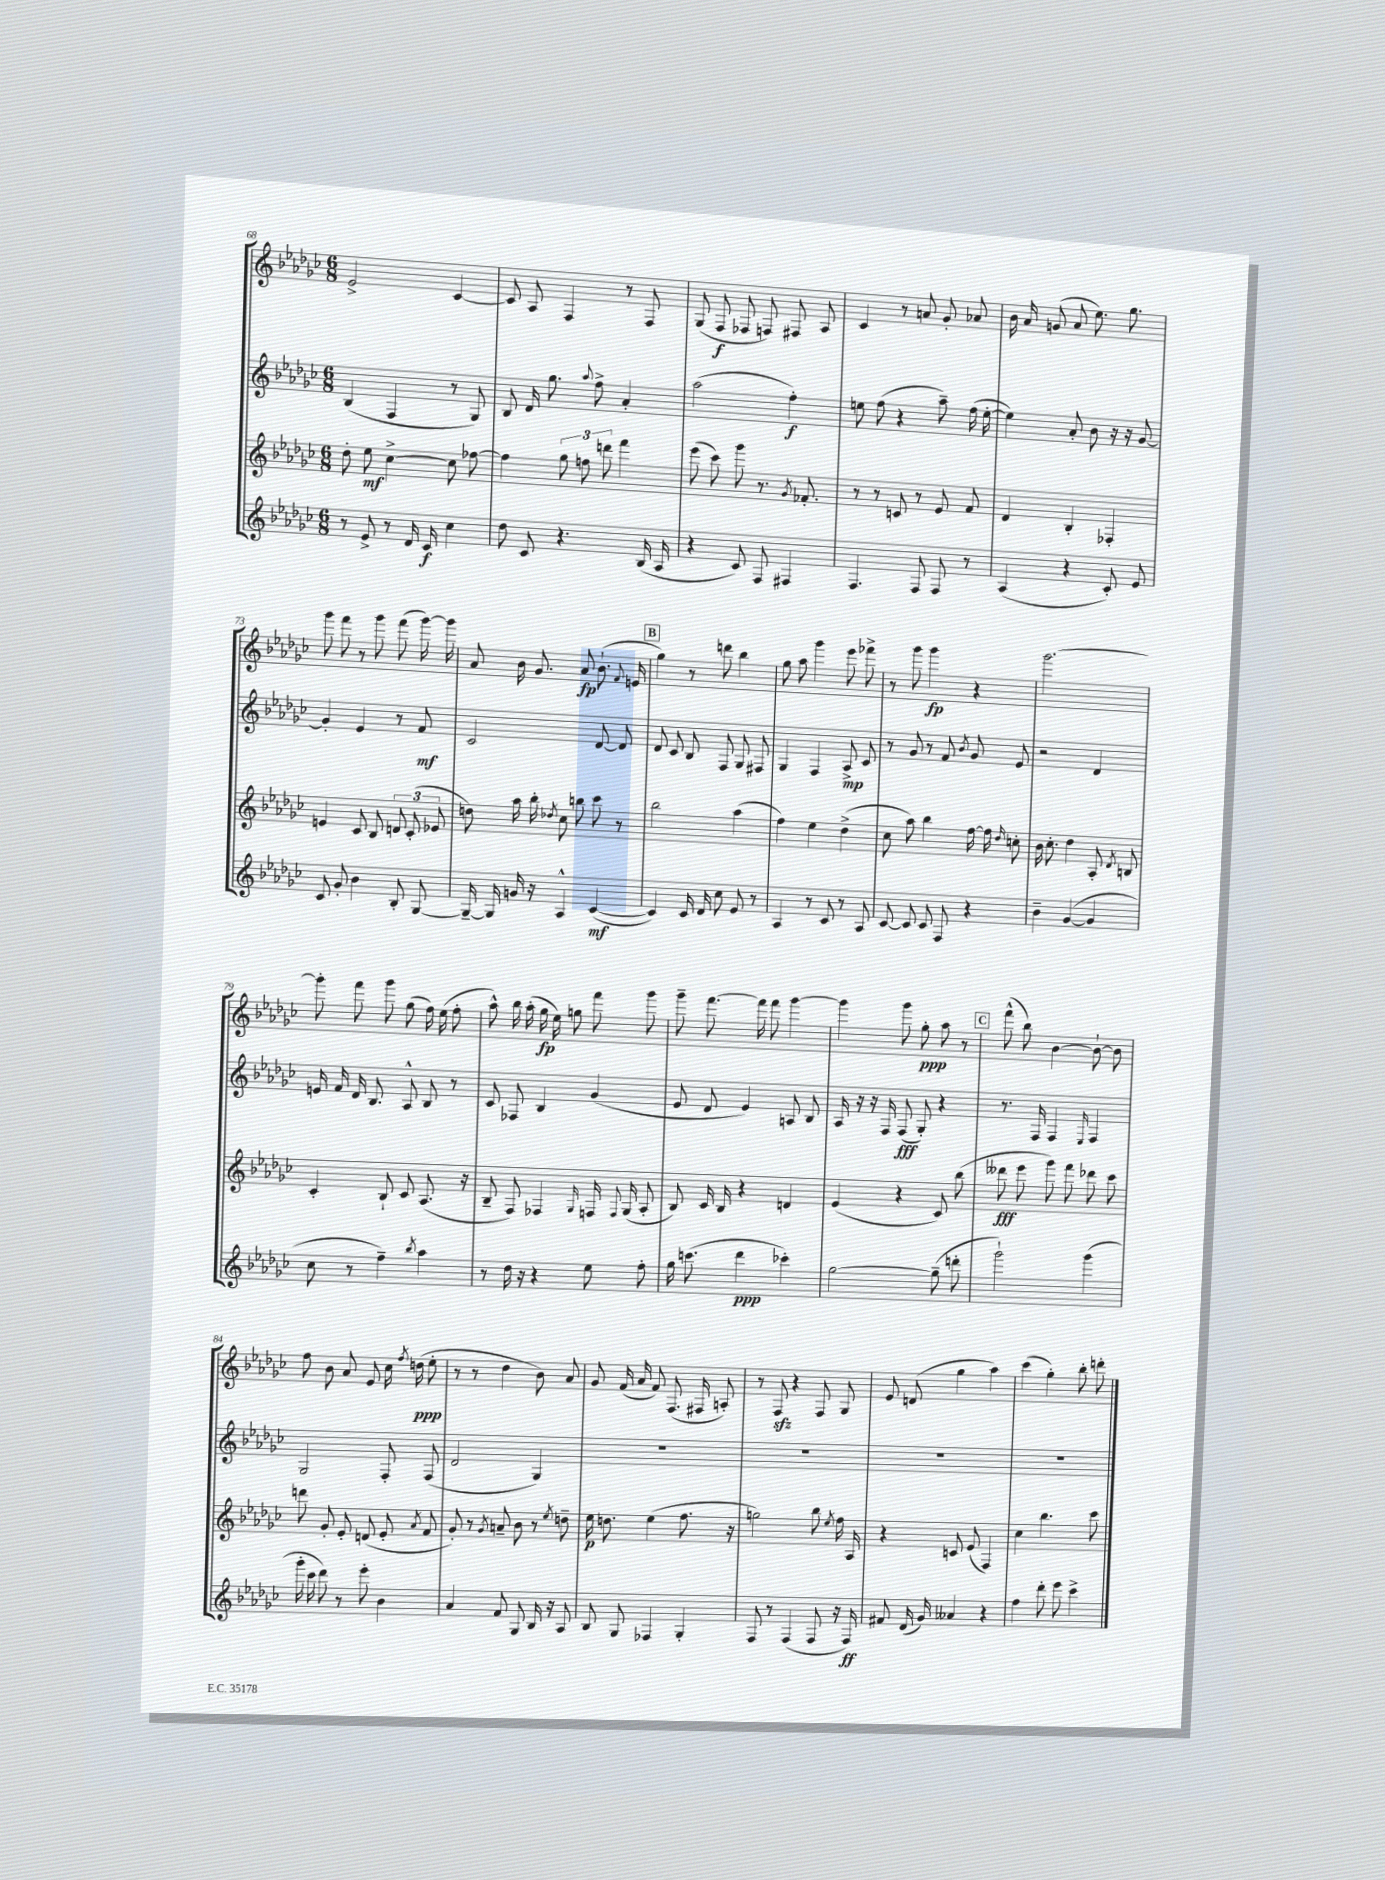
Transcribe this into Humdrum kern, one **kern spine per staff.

**kern	**kern	**kern	**kern
*staff4	*staff3	*staff2	*staff1
*clefG2	*clefG2	*clefG2	*clefG2
*k[b-e-a-d-g-c-]	*k[b-e-a-d-g-c-]	*k[b-e-a-d-g-c-]	*k[b-e-a-d-g-c-]
*M6/8	*M6/8	*M6/8	*M6/8
8r	8dd-'\	(4B-/	2e-^/
8e-^/	8ee-\	.	.
8r	[4cc-^\	4F/	.
16d-/	.	.	.
16c-/	.	.	.
4cc-\	8cc-\]	8r	[4c-/
.	[8ff-\	8G-/)	.
=	=	=	=
8dd-\	4ff-\]	8B-/	8c-/]
8c-/	.	16d-/	8A-/
.	.	8.gg-\	.
4.r	12gg-\	.	4F/
.	12ff\	.	.
.	.	8qqaa-/	.
.	.	8ff^\	.
.	12ddd\	.	.
.	4fff\	4a-'/	8r
(16B-/	.	.	8F/
16A-/	.	.	.
=	=	=	=
4r	(8eee-\	(2aa-\	(8G-/
.	8ccc-\)	.	8F/
8c-/)	8ggg-\	.	8F-/
8F/	8.r	.	8F/)
4F#/	.	4ff'\)	8F#/
.	8qg-/	.	.
.	8.f-'/	.	.
.	.	.	8A-/
=	=	=	=
4.F/	8r	8ee\	4c-/
.	8r	(8ff\	.
.	8c/	4r	8r
8F/	8r	.	8a/
8F/	8e-/	8aa-~\)	8g-'/
8r	8f/	(16ff\	8a-/
.	.	[16ee'\	.
=	=	=	=
(4A-/	4d-/	4ee\])	16b-\
.	.	.	16a-/
.	.	.	(8g/
4r	4B-'/	8a-'/	8a-/
.	.	8b-\	8.ee-\)
8c-'/)	4F-'/	16r	.
.	.	16r	8.gg-\
8e-/	.	[8g-/	.
=	=	=	=
8c-/	4e/	4g-'/]	8ggg-\
8g-'/	.	.	8fff\
4b-\	8c-/	4e-/	8r
.	8B-/	.	8ggg-\
8B-'/	12d/	8r	(8fff\
.	(12c-'/	.	.
[8G-/	.	8f/	[16ggg-\)
.	12e-/	.	.
.	.	.	16ggg-\]
=	=	=	=
16G-~/_	8dd\)	2c-/	8a-/
16G-/]	.	.	.
16g/	16aa-\	.	16b-\
16r	16bb-'\	.	8.g-/
.	8qdd-/	.	.
4A-^^/	8cc-\	.	.
.	8bb\	.	8a-/
([4c-/	8ccc-\	[8d-/	(8.b-`\
.	8r	8d-/]	.
.	.	.	8qqf/
.	.	.	16e/
=	=	=	=
4c-/])	2bb-\	8d-/	4gg-\)
.	.	8c-/	.
16c-/	.	8B-/	8r
16d-/	.	.	.
8cc-\	.	8F/	8ddd\
8e-/	(4aa-\	8G-/	4bb-\
8r	.	8F#/	.
=	=	=	=
4A-/	4ff\)	4G-/	8gg-\
.	.	.	8aa-\
8r	4ee-\	4F/	4ggg-\
8c-/	.	.	.
8r	(4dd-^\	8A-^/	8eee-\
8A-/	.	8c-/	8fff-^\
=	=	=	=
[8c-/	8cc-\	8r	8r
8c-/]	8aa-\)	8g-/	8ggg-\
8c-/	4bb-\	8r	4ggg-\
8F/	.	8f/	.
.	.	8qb-/	.
4r	[16ff\	8g-/	4r
.	16ff\]	.	.
.	16qqdd-/	.	.
.	8cc'\	8e-/	.
=	=	=	=
4b-~\	16b-\	2r	[2.ggg-\
.	8.cc-'\	.	.
([4g-/	4dd-\	.	.
4g-/]	8A-'/	4d-/	.
.	8qd-/	.	.
.	8B/	.	.
=	=	=	=
8cc-\	4c-'/	16e/	8ggg-'\]
.	.	16f/	.
8r	.	16d-/	8fff\
.	.	8.B-/	.
4ff~\)	8B-`/	.	8ggg-\
.	8c-/	8A-^^/	(8gg-\
8qbb-/	.	.	.
4aa-\	(8.A-/	8B-/	16ff\)
.	.	.	(16ee-\
.	.	8r	8ff'\
.	16r	.	.
=	=	=	=
8r	8B-~/	8c-/	8aa-^^\)
16dd-\	8F/)	8F-/	16bb-\
16r	.	.	(16aa-'\
4r	4F-/	4B-/	16gg-\
.	.	.	16ee-\)
.	.	.	8gg\
.	16qqG-/	.	.
8ee-\	16F/	(4g-/	8fff\
.	8qqF/	.	.
.	(16G-/	.	.
8ff'\	8A-'/	.	8ggg-\
=	=	=	=
16gg-\	8B-/)	8e-/	8ggg-~\
(8.ccc\	.	.	.
.	16c-/	8d-/	[8.fff\
.	16B-/	.	.
4ddd-\	4r	4e-/)	.
.	.	.	16fff\]
.	.	.	8fff\
4ccc-'\)	4d/	8A/	[4ggg-\
.	.	8B-/	.
=	=	=	=
[2gg-\	(4e-/	16A-/	4ggg-\]
.	.	16r	.
.	.	16r	.
.	.	16F/	.
.	4r	(8F/	8ggg-\
.	.	8G-'/)	8gg-'\
(8gg-~\]	8c-/)	4r	8aa-\
8ddd'\	(8bb-\	.	8r
=	=	=	=
2ggg-`\)	8ddd--\	8.r	(8fff^^\
.	8eee-\	.	8bb-\)
.	.	16F/	.
.	8ggg-\)	4F/	[4b-\
.	8fff\	.	.
.	.	16qqE-/	.
(4ggg-\	8ddd-\	4F/	8b-`\_
.	8ccc-\	.	8b-\]
=	=	=	=
16ggg-'\	8ddd\	2G-/	8ff\
16ccc-\	.	.	.
8ddd-\)	8g-'/	.	8b-\
8r	8e-'/	.	8a-/
8eee-'\	(8d/	.	8e-/
4b-\	8e-'/	8F'/	16cc-\
.	.	.	8qff/
.	.	.	(16dd\
.	8qa-/	.	.
.	8f/	(8F/	8ee-'\
=	=	=	=
4a-/	8g-'/)	2d-/	8r
.	8r	.	8r
.	8qg-/	.	.
8f/	8a~/	.	4dd-\
8G-/	8b-\	.	.
16B-/	8r	4G-/)	8b-\)
16r	.	.	.
.	8qee-/	.	.
8A-/	8dd~\	.	8a-/
=	=	=	=
8B-/	16ee-\	2.r	8g-/
.	8.dd\	.	.
8G-/	.	.	(16f/
.	.	.	16a-/
4F-/	(4ee-\	.	8f/)
.	.	.	(8.F/
4G-'/	8.ff\	.	.
.	.	.	16F#/
.	.	.	8A'/)
.	16r	.	.
=	=	=	=
8F/	2gg\)	2.r	8r
8r	.	.	8F/
(4F/	.	.	4r
8F/	8bb-\	.	8F/
.	8qee-/	.	.
16r	16ff\	.	8G-/
16F/)	16A-/	.	.
=	=	=	=
8f#/	4r	2.r	8e-/
(16d-/	.	.	(8d/
16g-/)	.	.	.
4a--/	8c/	.	4gg-\
.	(8e-/	.	.
4r	4F/)	.	4aa-\)
=	=	=	=
4ff\	4cc-\	2.r	(4ccc-\
8ddd-'\	4.bb-\	.	4gg-'\)
8eee-\	.	.	.
4ccc-^\	.	.	8bb-'\
.	8ccc-\	.	8ddd'\
==	==	==	==
*-	*-	*-	*-
